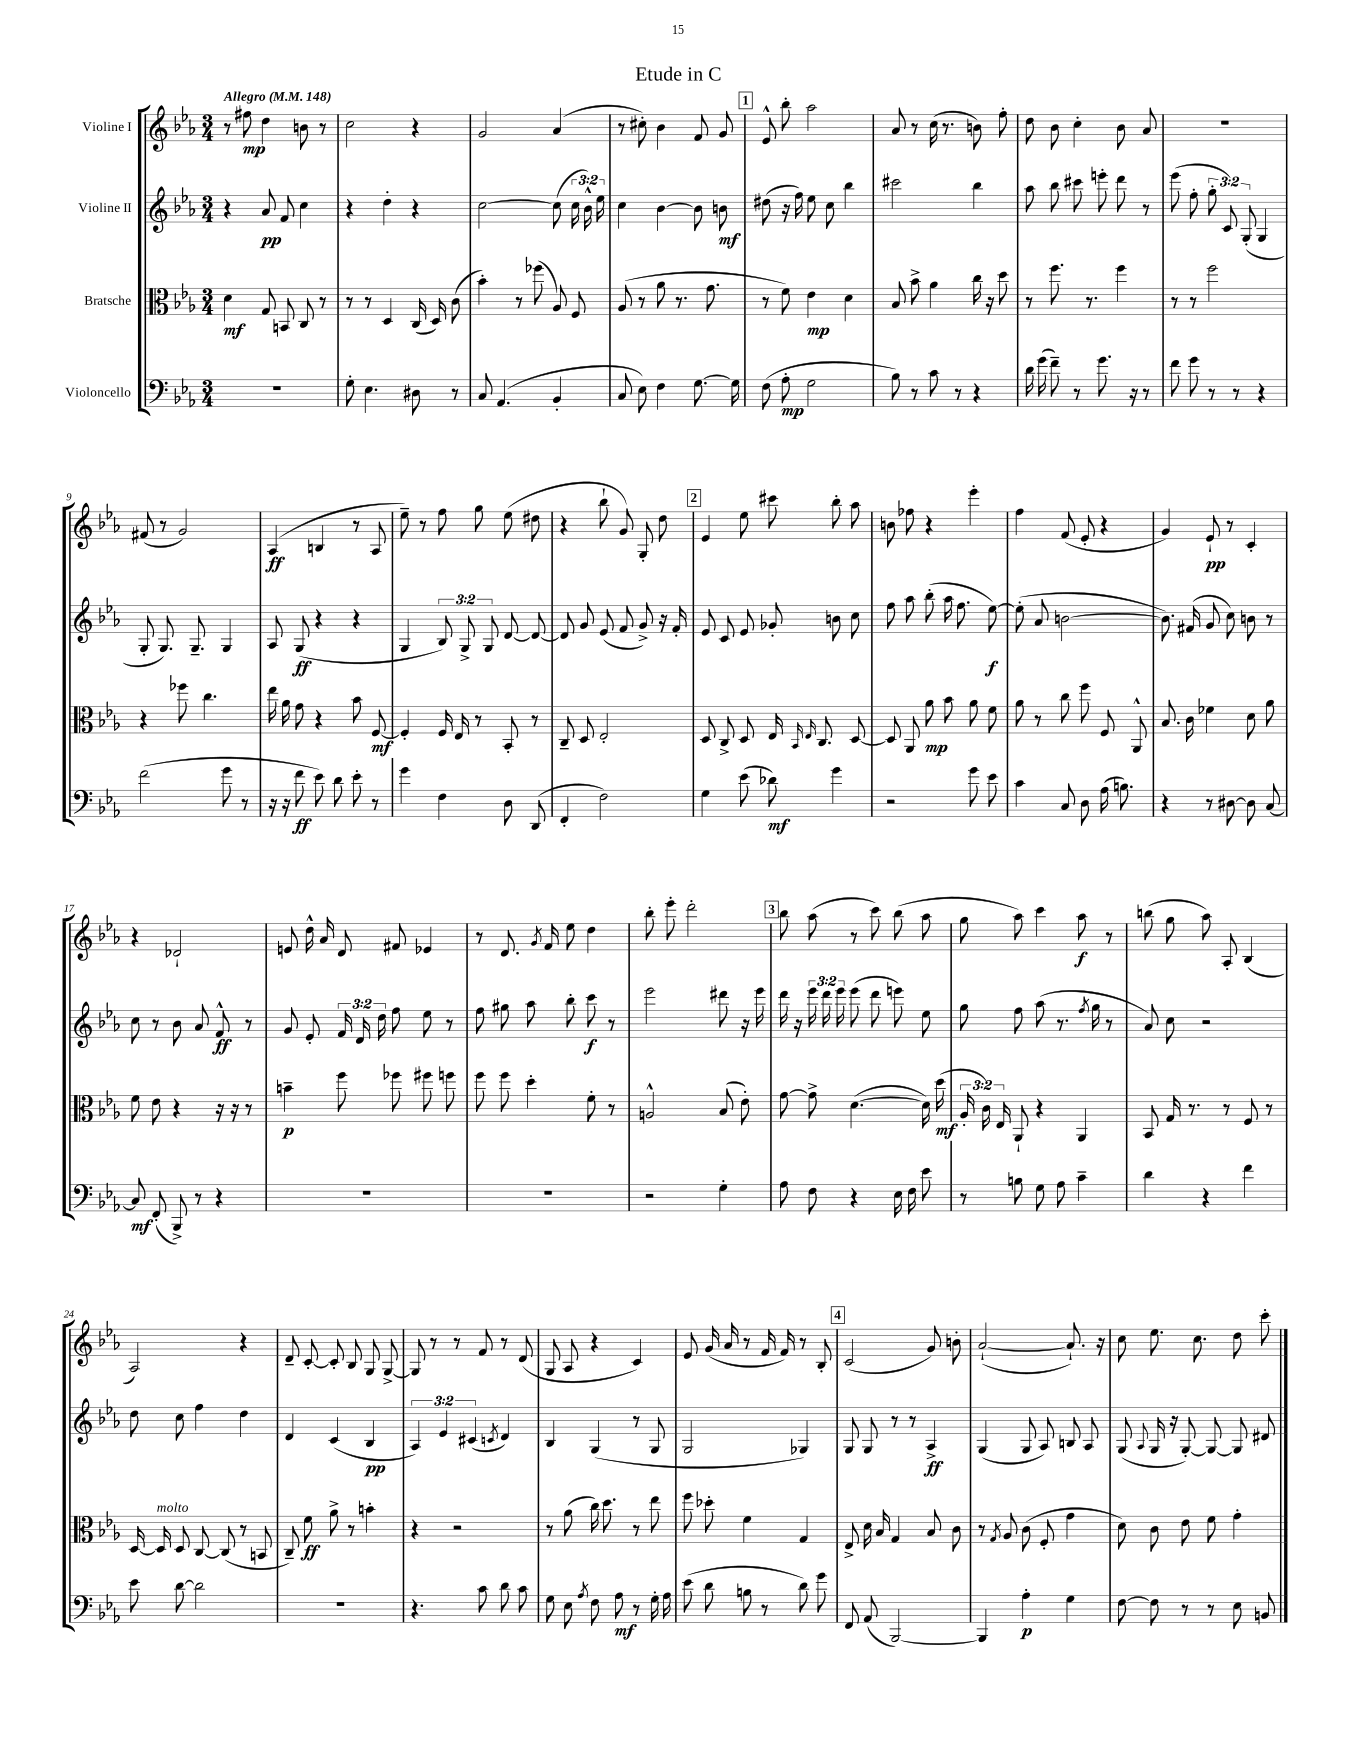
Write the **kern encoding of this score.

**kern	**dynam	**kern	**dynam	**kern	**dynam	**kern	**dynam
*part4	*part4	*part3	*part3	*part2	*part2	*part1	*part1
*staff4	*staff4	*staff3	*staff3	*staff2	*staff2	*staff1	*staff1
*I"Violoncello	*	*I"Bratsche	*	*I"Violine II	*	*I"Violine I	*
*clefF4	*	*clefC3	*	*clefG2	*	*clefG2	*
*k[b-e-a-]	*	*k[b-e-a-]	*	*k[b-e-a-]	*	*k[b-e-a-]	*
*M3/4	*	*M3/4	*	*M3/4	*	*M3/4	*
*MM148	*	*MM148	*	*MM148	*	*MM148	*
=1	=1	=1	=1	=1	=1	=1	=1
!	!	!	!	!	!	!LO:TX:a:B:t=Allegro	!
2.r	.	4d\	mf	4r	.	8r	.
.	.	.	.	.	.	8ff#X\	mp
.	.	8G/	.	8a-/	pp	4dd\	.
.	.	8BBn/	.	8f/	.	.	.
.	.	8C/	.	4cc\	.	8bn\	.
.	.	8r	.	.	.	8r	.
=2	=2	=2	=2	=2	=2	=2	=2
8G'\	.	8r	.	4r	.	2cc\	.
4.E-\	.	8r	.	.	.	.	.
.	.	4D/	.	4dd'\	.	.	.
8D#X\	.	(16C/	.	4r	.	4r	.
.	.	16D/)	.	.	.	.	.
8r	.	(8c\	.	.	.	.	.
=3	=3	=3	=3	=3	=3	=3	=3
8C/	.	4b-'\)	.	[2cc\	.	2g/	.
(4.AA-/	.	.	.	.	.	.	.
.	.	8r	.	.	.	.	.
.	.	(8ff-X\	.	.	.	.	.
4BB-'/	.	8A-/)	.	(8cc\]	.	(4a-/	.
.	.	8F/	.	24cc\	.	.	.
.	.	.	.	24b-^^\)	.	.	.
.	.	.	.	24ee-\	.	.	.
=4	=4	=4	=4	=4	=4	=4	=4
8C/	.	(8A-/	.	4cc\	.	8r	.
8E-\)	.	8r	.	.	.	8cc#X'\)	.
4F\	.	8a-\	.	[4b-\	.	4b-\	.
.	.	8.r	.	.	.	.	.
[8.G\	.	.	.	8b-\]	.	8f/	.
.	.	8.g\	.	.	.	.	.
.	.	.	.	8bn\	mf	8g/	.
16G\]	.	.	.	.	.	.	.
!!LO:REH:place=s1:t=1
=5	=5	=5	=5	=5	=5	=5	=5
(8F\	.	8r	.	(8dd#X\	.	8e-^^/	.
8A-'\	mp	8f\)	.	16r	.	8bb-'\	.
.	.	.	.	16ff\)	.	.	.
2G\	.	4e-\	mp	8ee-\	.	2aa-\	.
.	.	.	.	8cc\	.	.	.
.	.	4d\	.	4bb-\	.	.	.
=6	=6	=6	=6	=6	=6	=6	=6
8B-\)	.	8B-/	.	2ccc#X\	.	8a-/	.
8r	.	8b-^\	.	.	.	8r	.
8c\	.	4a-\	.	.	.	(16cc\	.
.	.	.	.	.	.	8.r	.
8r	.	.	.	.	.	.	.
4r	.	16cc\	.	4bb-\	.	8bn\)	.
.	.	16r	.	.	.	.	.
.	.	8dd\	.	.	.	8ff'\	.
=7	=7	=7	=7	=7	=7	=7	=7
16d\	.	8r	.	8aa-\	.	8dd\	.
(16g\	.	.	.	.	.	.	.
8f~\)	.	8.ff\	.	8bb-\	.	8b-\	.
8r	.	.	.	8ccc#X\	.	4cc'\	.
.	.	8.r	.	.	.	.	.
8.g\	.	.	.	8eeen'\	.	.	.
.	.	4ff\	.	8ddd\	.	8b-\	.
16r	.	.	.	.	.	.	.
8r	.	.	.	8r	.	8a-/	.
=8	=8	=8	=8	=8	=8	=8	=8
8f\	.	8r	.	(8eee-\	.	2.r	.
8g\	.	8r	.	8ff'\	.	.	.
8r	.	2ff\	.	12gg'\	.	.	.
.	.	.	.	12c/)	.	.	.
8r	.	.	.	.	.	.	.
.	.	.	.	(12G'/	.	.	.
4r	.	.	.	4G/	.	.	.
!!LO:LB:g=z
=9	=9	=9	=9	=9	=9	=9	=9
(2f\	.	4r	.	8G'/	.	(8f#X/	.
.	.	.	.	8.G/)	.	8r	.
.	.	8ff-X\	.	.	.	2g/)	.
.	.	.	.	8.G~/	.	.	.
.	.	4.cc\	.	.	.	.	.
8g\	.	.	.	4G/	.	.	.
8r	.	.	.	.	.	.	.
=10	=10	=10	=10	=10	=10	=10	=10
16r	.	16ee-\	.	8A-/	.	(4A-/	ff
16r	.	16a-\	.	.	.	.	.
8f\	ff	8g\	.	(8G/	ff	.	.
8e-\)	.	4r	.	4r	.	4Bn/	.
8d\	.	.	.	.	.	.	.
8e-'\	.	8b-\	.	4r	.	8r	.
8r	.	[8F/	mf	.	.	8A-/	.
=11	=11	=11	=11	=11	=11	=11	=11
4g\	.	4F'/]	.	4G/	.	8ee-~\)	.
.	.	.	.	.	.	8r	.
4F\	.	16F/	.	12B-/)	.	8ff\	.
.	.	16E-/	.	.	.	.	.
.	.	.	.	12G^/	.	.	.
.	.	8r	.	.	.	8gg\	.
.	.	.	.	12G/	.	.	.
8D\	.	8BB-'/	.	[8d/	.	(8ee-\	.
(8DD/	.	8r	.	8d/_	.	8dd#X\	.
=12	=12	=12	=12	=12	=12	=12	=12
4FF'/	.	8C~/	.	8d/]	.	4r	.
.	.	8D/	.	8g/	.	.	.
2F\)	.	2E-'/	.	(8e-/	.	8bb-`\	.
.	.	.	.	8f/	.	8g/)	.
.	.	.	.	8g^/)	.	8G'/	.
.	.	.	.	16r	.	8dd\	.
.	.	.	.	16f'/	.	.	.
!!LO:REH:place=s1:t=2
=13	=13	=13	=13	=13	=13	=13	=13
4G\	.	8D/	.	8e-/	.	4e-/	.
.	.	8C^/	.	8c/	.	.	.
(8e-\	.	8D/	.	8e-/	.	8ee-\	.
8d-X\)	mf	16E-/	.	8g-X'/	.	8ccc#X\	.
.	.	16qqBB-/	.	.	.	.	.
.	.	16qqE-/	.	.	.	.	.
.	.	8.C/	.	.	.	.	.
4g\	.	.	.	8bn\	.	8bb-'\	.
.	.	[8D/	.	8cc\	.	8aa-\	.
=14	=14	=14	=14	=14	=14	=14	=14
2r	.	8D/]	.	8ff\	.	8bn\	.
.	.	8AA-/	.	8aa-\	.	8ff-X\	.
.	.	8a-\	mp	(8bb-'\	.	4r	.
.	.	8b-\	.	16aa-\	.	.	.
.	.	.	.	8.ff\	.	.	.
8g\	.	8a-\	.	.	.	4eee-'\	.
8e-\	.	8f\	.	[8ee-\)	f	.	.
=15	=15	=15	=15	=15	=15	=15	=15
4c\	.	8a-\	.	(8ee-'\]	.	4ff\	.
.	.	8r	.	8a-/	.	.	.
8C/	.	8cc\	.	[2bn\	.	(8f/	.
8D\	.	8ff\	.	.	.	8e-'/	.
(16A-\	.	8F/	.	.	.	4r	.
8.Bn\)	.	.	.	.	.	.	.
.	.	8AA-^^/	.	.	.	.	.
=16	=16	=16	=16	=16	=16	=16	=16
4r	.	8.B-/	.	8.b\])	.	4g/)	.
.	.	16c\	.	(16f#X/	.	.	.
8r	.	4f-X\	.	8g/	.	8e-`/	pp
[8D#X\	.	.	.	8cc\)	.	8r	.
8D#\]	.	8d\	.	8bn\	.	4c'/	.
[8C/	.	8a-\	.	8r	.	.	.
!!LO:LB:g=z
=17	=17	=17	=17	=17	=17	=17	=17
8C/]	mf	8f\	.	8cc\	.	4r	.
(8FF'/	.	8e-\	.	8r	.	.	.
8BBB-^/)	.	4r	.	8b-\	.	2d-X`/	.
8r	.	.	.	8a-/	.	.	.
4r	.	16r	.	8f^^/	ff	.	.
.	.	16r	.	.	.	.	.
.	.	8r	.	8r	.	.	.
=18	=18	=18	=18	=18	=18	=18	=18
2.r	.	4bn~\	p	8g/	.	8en/	.
.	.	.	.	8e-'/	.	16dd^^\	.
.	.	.	.	.	.	16a-/	.
.	.	8ff\	.	24f/	.	8d/	.
.	.	.	.	24d/	.	.	.
.	.	.	.	24dd\	.	.	.
.	.	8ff-X\	.	8ff\	.	8f#X/	.
.	.	8ff#X\	.	8ee-\	.	4e-X/	.
.	.	8ffn\	.	8r	.	.	.
=19	=19	=19	=19	=19	=19	=19	=19
2.r	.	8ff\	.	8ff\	.	8r	.
.	.	8ff\	.	8gg#X\	.	8.d/	.
.	.	4dd'\	.	8aa-\	.	.	.
.	.	.	.	.	.	8qg/	.
.	.	.	.	.	.	16f/	.
.	.	.	.	8bb-'\	.	8ee-\	.
.	.	8f'\	.	8ccc\	f	4dd\	.
.	.	8r	.	8r	.	.	.
=20	=20	=20	=20	=20	=20	=20	=20
2r	.	2An^^/	.	2eee-\	.	8bb-'\	.
.	.	.	.	.	.	8eee-'\	.
.	.	.	.	.	.	2ddd'\	.
4G'\	.	(8B-/	.	8ddd#X\	.	.	.
.	.	8e-'\)	.	16r	.	.	.
.	.	.	.	16eee-\	.	.	.
!!LO:REH:place=s1:t=3
=21	=21	=21	=21	=21	=21	=21	=21
8A-\	.	[8g\	.	16ddd\	.	8bb-\	.
.	.	.	.	16r	.	.	.
8F\	.	8g^\]	.	24eee-\	.	(8aa-\	.
.	.	.	.	24ddd\	.	.	.
.	.	.	.	24eee-\	.	.	.
4r	.	([4.d\	.	(8eee-\	.	8r	.
.	.	.	.	8ddd\	.	8ccc\)	.
16E-\	.	.	.	8eeen\)	.	(8bb-\	.
16F\	.	.	.	.	.	.	.
8e-\	.	16d\])	.	8ee-\	.	8aa-\	.
.	.	(16dd\	mf	.	.	.	.
=22	=22	=22	=22	=22	=22	=22	=22
8r	.	24A-'/	.	8gg\	.	8gg\	.
.	.	24c\)	.	.	.	.	.
.	.	24E-/	.	.	.	.	.
8Bn\	.	8AA-`/	.	8ff\	.	8aa-\)	.
8G\	.	4r	.	(8aa-\	.	4ccc\	.
8A-\	.	.	.	8.r	.	.	.
4c~\	.	4AA-/	.	.	.	8aa-\	f
.	.	.	.	8qff/	.	.	.
.	.	.	.	16gg\	.	.	.
.	.	.	.	8r	.	8r	.
=23	=23	=23	=23	=23	=23	=23	=23
4d\	.	8BB-/	.	8a-/)	.	(8bbn\	.
.	.	16G/	.	8cc\	.	8gg\	.
.	.	8.r	.	.	.	.	.
4r	.	.	.	2r	.	8aa-\)	.
.	.	8r	.	.	.	8A-'/	.
4f\	.	8F/	.	.	.	(4B-/	.
.	.	8r	.	.	.	.	.
!!LO:LB:g=z
=24	=24	=24	=24	=24	=24	=24	=24
8e-\	.	[16D/	.	8dd\	.	2A-/)	.
!	!	!LO:TX:a:i:t=molto	!	!	!	!	!
.	.	16D/]	.	.	.	.	.
[8d\	.	8D/	.	8cc\	.	.	.
2d\]	.	[8C/	.	4ff\	.	.	.
.	.	(8C/]	.	.	.	.	.
.	.	8r	.	4dd\	.	4r	.
.	.	8BBn/	.	.	.	.	.
=25	=25	=25	=25	=25	=25	=25	=25
2.r	.	8C~/)	.	4d/	.	8d~/	.
.	.	8f\	ff	.	.	[8c'/	.
.	.	8a-^\	.	(4c/	.	8c'/]	.
.	.	8r	.	.	.	8B-/	.
.	.	4bn'\	.	4B-/	pp	8G/	.
.	.	.	.	.	.	[8G^/	.
=26	=26	=26	=26	=26	=26	=26	=26
4.r	.	4r	.	6A-/)	.	8G/]	.
.	.	.	.	.	.	8r	.
.	.	.	.	6e-/	.	.	.
.	.	2r	.	.	.	8r	.
.	.	.	.	(6c#X/	.	.	.
8c\	.	.	.	.	.	8f/	.
.	.	.	.	8qcn/	.	.	.
8d\	.	.	.	4d/)	.	8r	.
8c\	.	.	.	.	.	(8d/	.
=27	=27	=27	=27	=27	=27	=27	=27
8G\	.	8r	.	4B-/	.	8G/	.
8E-\	.	(8a-\	.	.	.	8A-/	.
8qA-/	.	.	.	.	.	.	.
8F\	.	16cc\)	.	(4G/	.	4r	.
.	.	8.dd\	.	.	.	.	.
8A-\	mf	.	.	.	.	.	.
8r	.	8r	.	8r	.	4c/)	.
16G'\	.	8ee-\	.	8G/	.	.	.
16A-\	.	.	.	.	.	.	.
=28	=28	=28	=28	=28	=28	=28	=28
(8e-\	.	8ff\	.	2G/	.	8e-/	.
8d\	.	8dd-X'\	.	.	.	(16g/	.
.	.	.	.	.	.	16a-/	.
8Bn\	.	4f\	.	.	.	8r	.
8r	.	.	.	.	.	16f/	.
.	.	.	.	.	.	16f/)	.
8d\)	.	4G/	.	4G-X/)	.	8r	.
8g\	.	.	.	.	.	8B-'/	.
!!LO:REH:place=s1:t=4
=29	=29	=29	=29	=29	=29	=29	=29
8FF/	.	8E-^/	.	8G/	.	(2c/	.
(8AA-/	.	16d\	.	8G/	.	.	.
.	.	16B-/	.	.	.	.	.
[2BBB-/)	.	4G/	.	8r	.	.	.
.	.	.	.	8r	.	.	.
.	.	8B-/	.	4A-^/	ff	8g/)	.
.	.	8c\	.	.	.	8bn'\	.
=30	=30	=30	=30	=30	=30	=30	=30
4BBB-/]	.	8r	.	(4G/	.	([2a-`/	.
.	.	8qG/	.	.	.	.	.
.	.	8A-/	.	.	.	.	.
4A-'\	p	(8c\	.	8G/	.	.	.
.	.	8F'/	.	8A-/)	.	.	.
4G\	.	4g\	.	8Bn/	.	8.a-`/])	.
.	.	.	.	8A-/	.	.	.
.	.	.	.	.	.	16r	.
=31	=31	=31	=31	=31	=31	=31	=31
[8F\	.	8d\)	.	(8G/	.	8cc\	.
.	.	.	.	8qqA-/	.	.	.
8F\]	.	8c\	.	16G/	.	8.ee-\	.
.	.	.	.	16r	.	.	.
8r	.	8e-\	.	[8G'/)	.	.	.
.	.	.	.	.	.	8.cc\	.
8r	.	8f\	.	8G/_	.	.	.
8E-\	.	4g'\	.	8G/]	.	8dd\	.
8BBn/	.	.	.	8d#X/	.	8ccc'\	.
==	==	==	==	==	==	==	==
*-	*-	*-	*-	*-	*-	*-	*-
